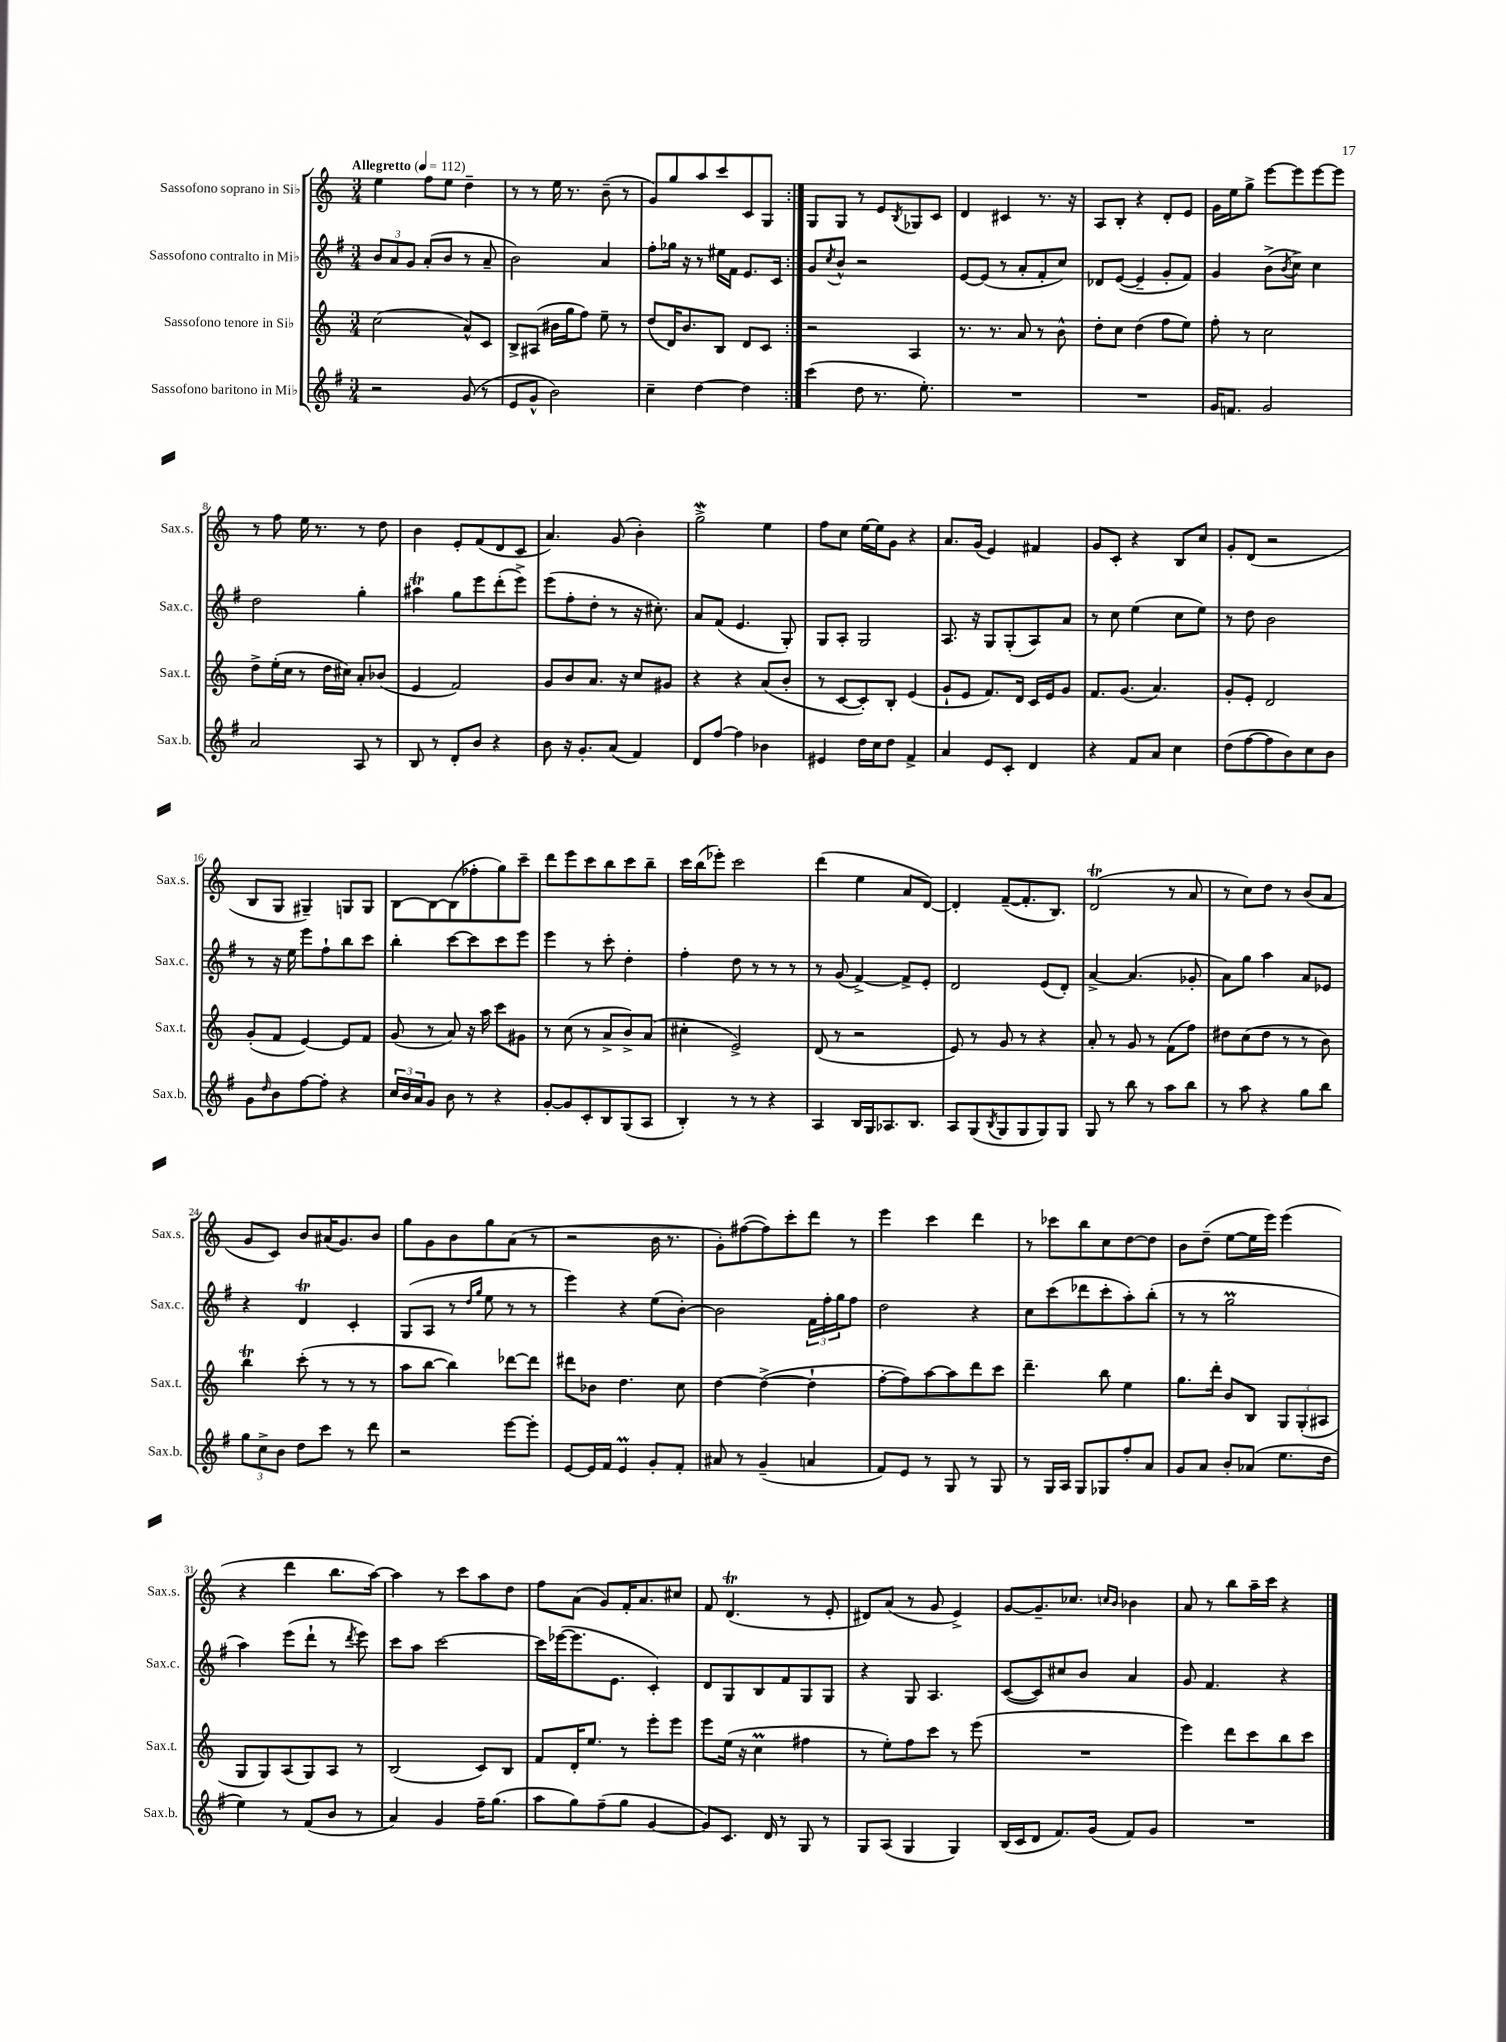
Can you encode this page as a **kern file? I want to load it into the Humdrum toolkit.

**kern	**kern	**kern	**kern
*staff4	*staff3	*staff2	*staff1
*clefG2	*clefG2	*clefG2	*clefG2
*k[f#]	*k[]	*k[f#]	*k[]
*M3/4	*M3/4	*M3/4	*M3/4
*MM112	*MM112	*MM112	*MM112
2r	(2cc\	12b/L	4ee\
.	.	12a/	.
.	.	12g/J	.
.	.	(8a'/L	8ff\L
.	.	8b/J	8ee\J
(8g/	8a^^/L)	8r	4dd~\
8r	8c/J	8a~/	.
=	=	=	=
8e/L	8B^/L	2b\)	8r
8g^^/J	(8A#/J	.	8r
2b\)	16b#\LL	.	16ee\
.	16gg\J	.	8.r
.	8ff\J)	.	.
.	8ee~\	4a/	(8b~\
.	8r	.	8r
=	=	=	=
4cc~\	(8dd/L	8ff#'\L	8g/L)
.	16d/K)	16gg-\Jk	8gg/
.	8.b/	16r	.
[4dd\	.	8r	8aa/
.	8B/J	16ee#\LL	8ccc/
.	.	16f#\JJ	.
4dd\]	8d/L	8.e/L	8c/
.	8c/J	.	8G/J
.	.	16c/Jk	.
=:|!	=:|!	=:|!	=:|!
(4ccc\	2r	8g/L	8G/L
.	.	8qcc/	.
.	.	8b^^/J	8G/J
8dd\	.	2r	8r
8.r	.	.	8e/L
.	.	.	8qB/
.	4A/	.	8G-/
8.ee'\)	.	.	.
.	.	.	8c/J
=	=	=	=
2.r	8.r	[8e/L	4d/
.	.	(8e/]J	.
.	8.r	.	.
.	.	8r	4c#/
.	8a/	8a'/L	.
.	8r	8f#'/	8.r
.	8b^^\	8cc/J)	.
.	.	.	16r
=	=	=	=
2.r	8dd'\L	8d-/L	8A/L
.	8cc\J	([8e/J	8B'/J
.	(4dd\	4e~/]	4r
.	8ff\L	8g'/L	8d'/L
.	8ee\J)	8f#/J)	8e/J
=	=	=	=
16g/LK	8ff'\	4g/	16g\LL
8.f/J	.	.	16ee\J
.	8r	.	8gg^\J
2g/	2cc\	(8b^\L	[8eee\L
.	.	8qb/	.
.	.	8cc^\J)	8eee\]
.	.	4cc\	[8eee\
.	.	.	8eee\]J
=	=	=	=
2a/	8dd^\L	2dd\	8r
.	(16ee'\L	.	8ff\
.	16cc\JJ	.	.
.	8r	.	16ee\
.	.	.	8.r
.	16dd\LL	.	.
.	16cc#\JJ)	.	.
8A/	8a'/L	4gg'\	8r
8r	(8b-/J	.	8dd\
=	=	=	=
8B/	4e/	4aa#\	4b\
8r	.	.	.
8d'/L	2f/)	8gg\L	8e'/L
8b/J	.	8eee\	(8f/
4r	.	(8ddd'\	8d/
.	.	8eee^\J)	8c/J
=	=	=	=
8b\	8g/L	(8eee\L	4.a/)
16r	8b/	8ff#'\	.
8.g'/L	.	.	.
.	8.a/J	8dd'\J	.
(8a/J	.	8r	(8g/
.	16r	.	.
4f#/)	8cc/L	16r	4b'\)
.	.	8.cc#'\)	.
.	8g#/J	.	.
=	=	=	=
8d/L	4r	8a/L	2gg^\
[8ff#/J	.	(8f#/J	.
4ff#\]	4r	4.e/	.
4b-\	(8a/L	.	4ee\
.	8b'/J	8G'/)	.
=	=	=	=
4e#/	8r	8G/L	8ff\L
.	[8c/L	8A'/J	8cc\J
16dd\LL	8c'/])	2G/	[16ee\LL
16cc\J	.	.	16ee\]J
8dd\J	8B'/J	.	8g\J
4f#^/	(4e/	.	4r
=	=	=	=
4a/	8g`/L	8.A/	8.a/L
.	8e/J	.	.
.	.	16r	(16g/Jk
8e/L	8.f/L)	8G/L	4e/)
8c'/J	.	(8G'/	.
.	16d/Jk	.	.
4d/	16c/LL	8A/)	4f#/
.	16e/J	.	.
.	8g/J	8a/J	.
=	=	=	=
4r	8.f/L	8r	8g/L
.	.	8cc\	8c'/J
.	(8.g/J	.	.
8f#/L	.	(4ee\	4r
8a/J	4.a/)	.	.
4cc\	.	8cc\L	8B/L
.	.	8ee\J)	8cc/J
=	=	=	=
(8dd\L	8g'/L	8r	8g'/L
[8ff#\	8e'/J	8dd\	(8d/J
8ff#\]	2d/	2b\	2r
8b\)	.	.	.
8cc\	.	.	.
8b\J	.	.	.
=	=	=	=
8g\L	(8g'/L	8r	8B/L
16qqdd/	.	.	.
8b\	8f/J	16r	8G/J
.	.	16ee\	.
[8ff#\	[4e/)	8eee\L	4G#~/)
8ff#'\]J	.	8ff#`\	.
4r	8e/]L	8bb\	8G/L
.	8f/J	8ccc\J	8G/J
=	=	=	=
24cc/LL	(8g/	4bb'\	[8B\L
24b/	.	.	.
24a/J	.	.	.
8g/J	8r	.	8B\_
8b\	8a/)	[8ccc\L	(8B\]
8r	16r	8ccc\]	8ff-'\
.	16aa\	.	.
4r	8ccc\L	8ccc\	8gg\)
.	8g#\J	8eee\J	8ccc~\J
=	=	=	=
[8g'/L	8r	4eee\	8ddd\L
8g/]	(8cc\	.	8eee\
8c'/	8r	8r	8ccc\
8B/	8a^/L	8ccc'\	8bb\
(8G/	8b^/)	4dd'\	8ccc\
8A/J	(8a/J	.	8bb~\J
=	=	=	=
4B'/)	4cc#'\	4ff#'\	16ccc\LL
.	.	.	(16bb\J
.	.	.	8eee-'\J)
8r	2e^/)	8dd\	2ccc\
8r	.	8r	.
4r	.	8r	.
.	.	8r	.
=	=	=	=
4A/	(8d/	8r	(4ddd\
.	8r	(8g/	.
16B/LL	2r	[4f#^/)	4ee\
16G/J	.	.	.
8.A-/	.	.	.
.	.	8f#^/]L	8a/L
8.B/J	.	.	.
.	.	8e'/J	[8d/J)
=	=	=	=
8A/L	8e/)	2d/	4d'/]
(8G/	8r	.	.
8qB/	.	.	.
8G/	8g/	.	([8f~/L
8G/	8r	.	8.f'/]
8G/)	4r	(8e/L	.
.	.	.	8.B/J)
8G/J	.	8d'/J)	.
=	=	=	=
8G/	8a'/	[4a^/	(2d/
8r	8r	.	.
8bb\	8g/	(4.a/]	.
8r	8r	.	.
8aa\L	(8f\L	.	8r
8bb\J	8ff\J)	8g-'/	8a/
=	=	=	=
8r	8dd#\L	8a\L)	8r
8aa\	(8cc\	8gg\J	8cc\L)
4r	8dd#\J	4aa\	8dd\J
.	8r	.	8r
8gg\L	8r	8a/L	(8b/L
8bb\J	8b\)	8e-/J	8a/J
=	=	=	=
12gg\L	4bb\	4r	8g/L
12cc^\	.	.	.
.	.	.	8c/J)
12b\J	.	.	.
8dd\L	(8ccc'\	4d/	8b/L
8ccc\J	8r	.	(16a#/K
.	.	.	8.g/)
8r	8r	4c'/	.
8ddd\	8r	.	8b/J
=	=	=	=
2r	8aa\L	(8G/L	8gg\L
.	[8bb\J	8A/J	8g\
.	4bb\])	8r	8b\
.	.	16qqdd/LL	.
.	.	16qqgg/JJ	.
.	.	8ee\	8gg\
[8eee\L	[8ddd-\L	8r	(8a\J
8eee'\]J	8ddd-\]J	8r	8r
=	=	=	=
[8e/L	8ddd#\L	4eee\)	2r
16e/]L	8b-\J	.	.
16f#/JJ	.	.	.
4e/	4.dd\	4r	.
8g'/L	.	(8ee\L	16b\
.	.	.	8.r
8f#'/J	8cc\	[8b'\J)	.
=	=	=	=
8a#/	[4dd\	2b\]	8g'\L)
8r	.	.	([8ff#\
(4g~/	(4dd^\_	.	8ff#\])
.	.	.	8ccc'\
4a/	4dd`\]	24f#\LL	8ddd\J
.	.	24ff#'\	.
.	.	24gg\J	.
.	.	8ff#\J	8r
=	=	=	=
8f#/L)	[8ff'\L	2dd\	4eee\
8e/J	8ff\])	.	.
8r	[8aa\	.	4ccc\
8G/	8aa\]	.	.
8r	8ddd\	4r	4ddd\
8G/	8ccc\J	.	.
=	=	=	=
8r	4.ddd~\	8cc\L	8r
16G/LL	.	(8ccc\	8ccc-\L
16A/JJ	.	.	.
8G/L	.	8ddd-\	8bb\
8G-/	8bb\	8ccc'\	8cc\
8ff#'/	4ee\	8aa'\)	[8dd\
8a/J	.	(8bb'\J	8dd\]J
=	=	=	=
8g/L	8.gg\L	8r	8b\L
8a/J	.	8r	(8dd~\J
.	16ddd'\Jk	.	.
8b'/L	8b/L	2gg\	[8ee\L
(8a-/J	8B/J	.	16ee\]L
.	.	.	16eee\JJ)
8.ee\L	12G/L	.	(4eee\
.	(12G'/	.	.
.	12A#/J	.	.
16dd\Jk	.	.	.
=	=	=	=
4ee\)	8G/L	4aa\)	4r
.	8G/)	.	.
8r	(8A/	(8eee\L	4ddd\
(8f#/L	8G/)	8ddd`\J	.
8b/J	8A/J	8r	8.bb\L
.	.	8qddd/	.
8r	8r	8eee\)	.
.	.	.	[16aa\Jk)
=	=	=	=
4a/)	(2B/	8ccc\L	4aa\]
.	.	8aa\J	.
4g/	.	[2ccc\	8r
.	.	.	8ccc\L
16ff#~\LK	8c/L)	.	8aa\
(8.gg\J	.	.	.
.	8B/J	.	8dd\J
=	=	=	=
8aa\L	8f/L	16ccc\]LL	8ff\L
.	.	([16eee-\J	.
8gg\)	16d'/K	8.eee-\]	(8a\J
.	8.ee/J	.	.
(8ff#~\	.	.	8g/L)
.	.	8.e\J	.
8gg\J	8r	.	16f'/K
.	.	.	8.a/
[4g/	8eee'\L	4c'/)	.
.	8eee\J	.	8cc#/J
=	=	=	=
8g/]L)	8eee\L	8d/L	8f/
8.c/J	(16ee\Jk	8G/	(4.d/
.	16r	.	.
.	4cc\	8B/	.
16d/	.	.	.
8r	.	8f#/	.
8G/	4ff#\	8G/	8r
8r	.	8G/J	8e'/
=	=	=	=
8G/L	8r	4r	8d#/L)
(8A/J	8ee'\L)	.	(8a/J
4G/	8ff\	8G/	8r
.	8ccc\J	4.A/	8g/
4G/)	8r	.	4e^/)
.	(8eee\	.	.
=	=	=	=
(16B/LL	2.r	([8c/L	[8g/L
16c/J	.	.	.
8d/J	.	8c/])	8.g~/]
8.f#/L)	.	8cc#/	.
.	.	.	8.cc-/J
.	.	8b/J	.
(16g/Jk	.	.	.
.	.	.	16qqcc/LL
.	.	.	16qqb/JJ
8f#/L)	.	4a/	4b-\
8g/J	.	.	.
=	=	=	=
2.r	4eee\)	8g/	8a/
.	.	4.f#/	8r
.	8ddd\L	.	8bb\L
.	8ccc\	.	16aa~\L
.	.	.	16ccc\JJ
.	8bb\	4r	4r
.	8ccc\J	.	.
==	==	==	==
*-	*-	*-	*-
